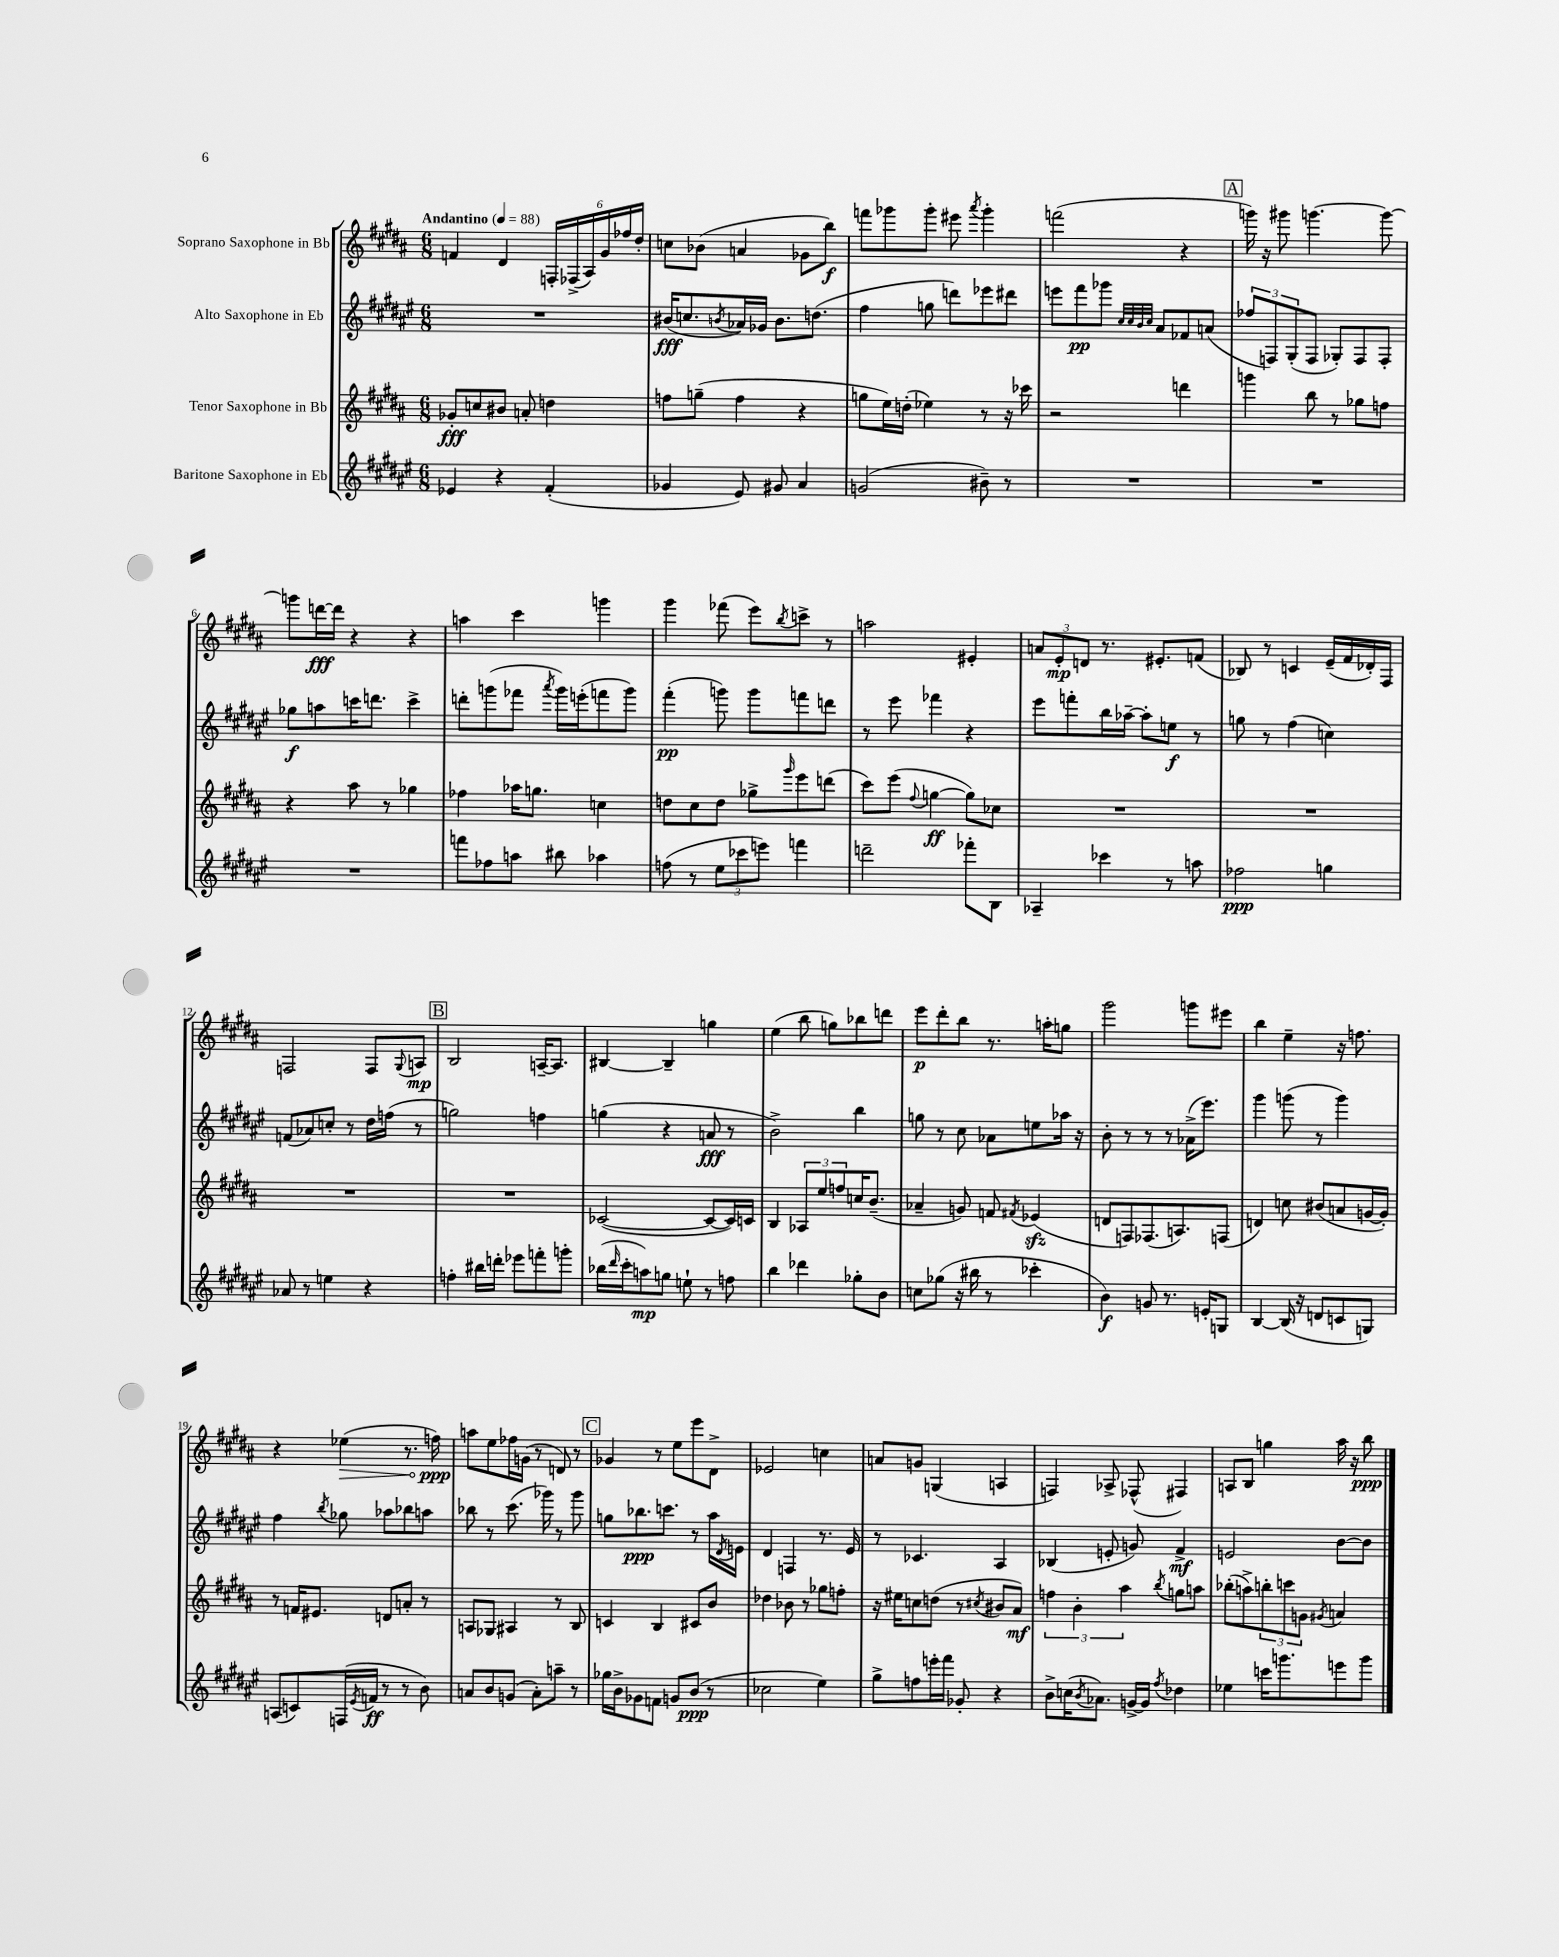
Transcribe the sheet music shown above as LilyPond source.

<<
\new StaffGroup <<
\new Staff = "s0" \with { instrumentName = "Soprano Saxophone in Bb" } {
    \clef treble \key b \major \numericTimeSignature \time 6/8 \tempo "Andantino" 4 = 88
    f'4 dis'4 \tuplet 6/4 { f16-. fes16->( ais16) gis'16 fes''16 dis''16-. } |
    c''8 bes'8( a'4 ges'8 b''8\f) |
    f'''8 ges'''8 ges'''8-. eis'''8 \acciaccatura { ais'''8 } ges'''4-. |
    f'''2( r4 |
    \mark \markup { \box "A" } g'''16) r16 gis'''8 g'''4.~ g'''8~ |
    g'''8 d'''16~\fff d'''16 r4 r4 |
    a''4 cis'''4 g'''4 |
    gis'''4 fes'''8( e'''8) \acciaccatura { b''8 } c'''8-> r8 |
    a''2 eis'4-. |
    \tuplet 3/2 { a'8 e'8-.\mp d'8 } r8. eis'8.-. f'8( |
    bes8) r8 c'4 e'16--( fis'16 des'16-.) fis16 |
    f2 f8 \appoggiatura { gis8 } a8\mp |
    \mark \markup { \box "B" } b2 a16~-- a8. |
    bis4~ bis4-- g''4 |
    e''4( b''8 g''8) bes''8 d'''8 |
    e'''8\p dis'''8-. b''8 r8. a''16-. g''8 |
    gis'''2 g'''8 eis'''8 |
    b''4 e''4-- r16 f''8. |
    r4 \once \override Hairpin.circled-tip = ##t ees''4\>( r8. f''16\ppp\!) |
    a''8 e''8 fes''16 g'16( r8 d'8) r8 |
    \mark \markup { \box "C" } ges'4 r8 e''8 e'''8 dis'8-> |
    ees'2 c''4 |
    a'8 g'8 g4( a4 |
    f4) aes8-> fes8-^( fis4) |
    a8 b8 g''4 ais''16 r16 b''8\ppp \bar "|." |
}
\new Staff = "s1" \with { instrumentName = "Alto Saxophone in Eb" } {
    \clef treble \key fis \major \numericTimeSignature \time 6/8
    R2. |
    bis'16\fff( c''8. \acciaccatura { b'8 } aes'16) ges'16 b'8. d''8.( |
    fis''4 g''8 d'''8) ees'''8 dis'''8 |
    e'''8 fis'''8\pp ges'''8 \grace { cis''32 cis''32 b'32 cis''32 } ais'8 fes'8 a'8( |
    \mark \markup { \box "A" } \tuplet 3/2 { fes''8 f8) gis8-.( } f8 ges8-.) f8 f8-. |
    ges''8\f a''8 c'''16 d'''8. c'''4-> |
    d'''8-. g'''8( fes'''8 \acciaccatura { ais'''8 } g'''16) e'''16-.( f'''8 g'''8) |
    fis'''4-.\pp( g'''8) g'''8 f'''8 d'''8 |
    r8 eis'''8 fes'''4 r4 |
    eis'''8 f'''8-. b''16 aes''16~-- aes''8-. e''8\f r8 |
    g''8 r8 fis''4( c''4) |
    f'8( aes'8) c''8-. r8 dis''16 f''16( r8 |
    \mark \markup { \box "B" } g''2) f''4 |
    g''4( r4 a'8\fff r8 |
    b'2->) b''4 |
    g''8 r8 cis''8 aes'8 e''8 aes''16 r16 |
    b'8-. r8 r8 r8 aes'16->( eis'''8.) |
    gis'''4 g'''8( r8 g'''4) |
    fis''4 \acciaccatura { b''8 } ges''8 aes''8 bes''8 a''8 |
    bes''8 r8 cis'''8.( ges'''16) r8 ges'''8 |
    \mark \markup { \box "C" } g''8 bes''8.\ppp c'''8. r8 ais''16 \acciaccatura { dis'8 } e'16 |
    dis'4 f4 r8. eis'16 |
    r8 ces'4. ais4 |
    bes4( e'8-. g'8) fis'4->\mf |
    e'2 b'8~ b'8 \bar "|." |
}
\new Staff = "s2" \with { instrumentName = "Tenor Saxophone in Bb" } {
    \clef treble \key b \major \numericTimeSignature \time 6/8
    ges'8-.\fff c''8 bis'8 a'8-. d''4 |
    f''8 g''8--( f''4 r4 |
    g''8 e''16) d''16-.( ees''4) r8 r16 ces'''16 |
    r2 d'''4 |
    \mark \markup { \box "A" } g'''4 b''8 r8 ges''8 f''8 |
    r4 ais''8 r8 ges''4 |
    fes''4 aes''16 g''8. c''4 |
    d''8 cis''8 d''8 ges''8-> \grace { gis'''16 } e'''8 d'''8( |
    cis'''8) e'''8( \appoggiatura { fis''8 } g''4~\ff g''8) ces''8 |
    R2. |
    R2. |
    R2. |
    \mark \markup { \box "B" } R2. |
    ces'2~( ces'8~ ces'16) c'16 |
    b4 \tuplet 3/2 { aes8 e''8 f''8 } c''16 b'8.--( |
    aes'4-- g'8) f'8 \acciaccatura { fis'8 } ees'4\sfz( |
    d'8 f8) fes8.( a8.) f8( |
    d'4) c''8 bis'8( a'8 g'16~ g'16-.) |
    r8 f'16 eis'8. d'8 a'8-. r8 |
    a8 ges8 ais4 r8 b8 |
    \mark \markup { \box "C" } c'4 b4 cis'8 b'8 |
    des''4 bes'8 r8 ges''8 f''8-. |
    r16 eis''16 c''8 d''8( r8 \acciaccatura { cis''8 } bis'8 ais'8\mf) |
    \tuplet 3/2 { f''4 b'4-. ais''4 } \acciaccatura { b''8 } g''8 a''8 |
    bes''8-.( a''8->) \tuplet 3/2 { b''8-. c'''8 g'8 } \acciaccatura { gis'8 } a'4 \bar "|." |
}
\new Staff = "s3" \with { instrumentName = "Baritone Saxophone in Eb" } {
    \clef treble \key fis \major \numericTimeSignature \time 6/8
    ees'4 r4 fis'4-.( |
    ges'4 eis'8) gis'8 ais'4 |
    g'2( bis'8--) r8 |
    R2. |
    \mark \markup { \box "A" } R2. |
    R2. |
    f'''8 fes''8 a''8 bis''8 aes''4 |
    f''8( r8 \tuplet 3/2 { eis''8 ces'''8 e'''8) } f'''4 |
    d'''2-- fes'''8-. b8 |
    aes4-- ces'''4 r8 a''8 |
    fes''2\ppp g''4 |
    aes'8 r8 e''4 r4 |
    \mark \markup { \box "B" } f''4-. bis''16 d'''16-. ees'''8 f'''8-. g'''8-. |
    bes''16( \grace { dis'''16 } cis'''16-. a''8\mp) g''8 e''8-! r8 f''8 |
    b''4 des'''4 ges''8-. b'8 |
    c''8 ges''8( r16 bis''16 r8 ces'''4-. |
    b'4\f) g'8 r8. e'16-. g8 |
    b4~ b16( r16 d'8 c'8 g8) |
    a8( c'8) f16( \acciaccatura { eis'8 } f'16\ff r8 r8 b'8) |
    a'8 b'8 g'8( a'8-.) a''8-- r8 |
    \mark \markup { \box "C" } ges''16 b'16-> ges'8 f'8 g'8 b'8\ppp( r8 |
    ces''2 eis''4) |
    gis''8-> f''8 e'''16-. fis'''16 ges'8-. r4 |
    b'8-> c''16( \acciaccatura { b'8 } aes'8.) g'16~-> g'16 \acciaccatura { fis''8 } des''4 |
    ees''4 c'''16 g'''8. e'''8 g'''8 \bar "|." |
}
>>
>>
